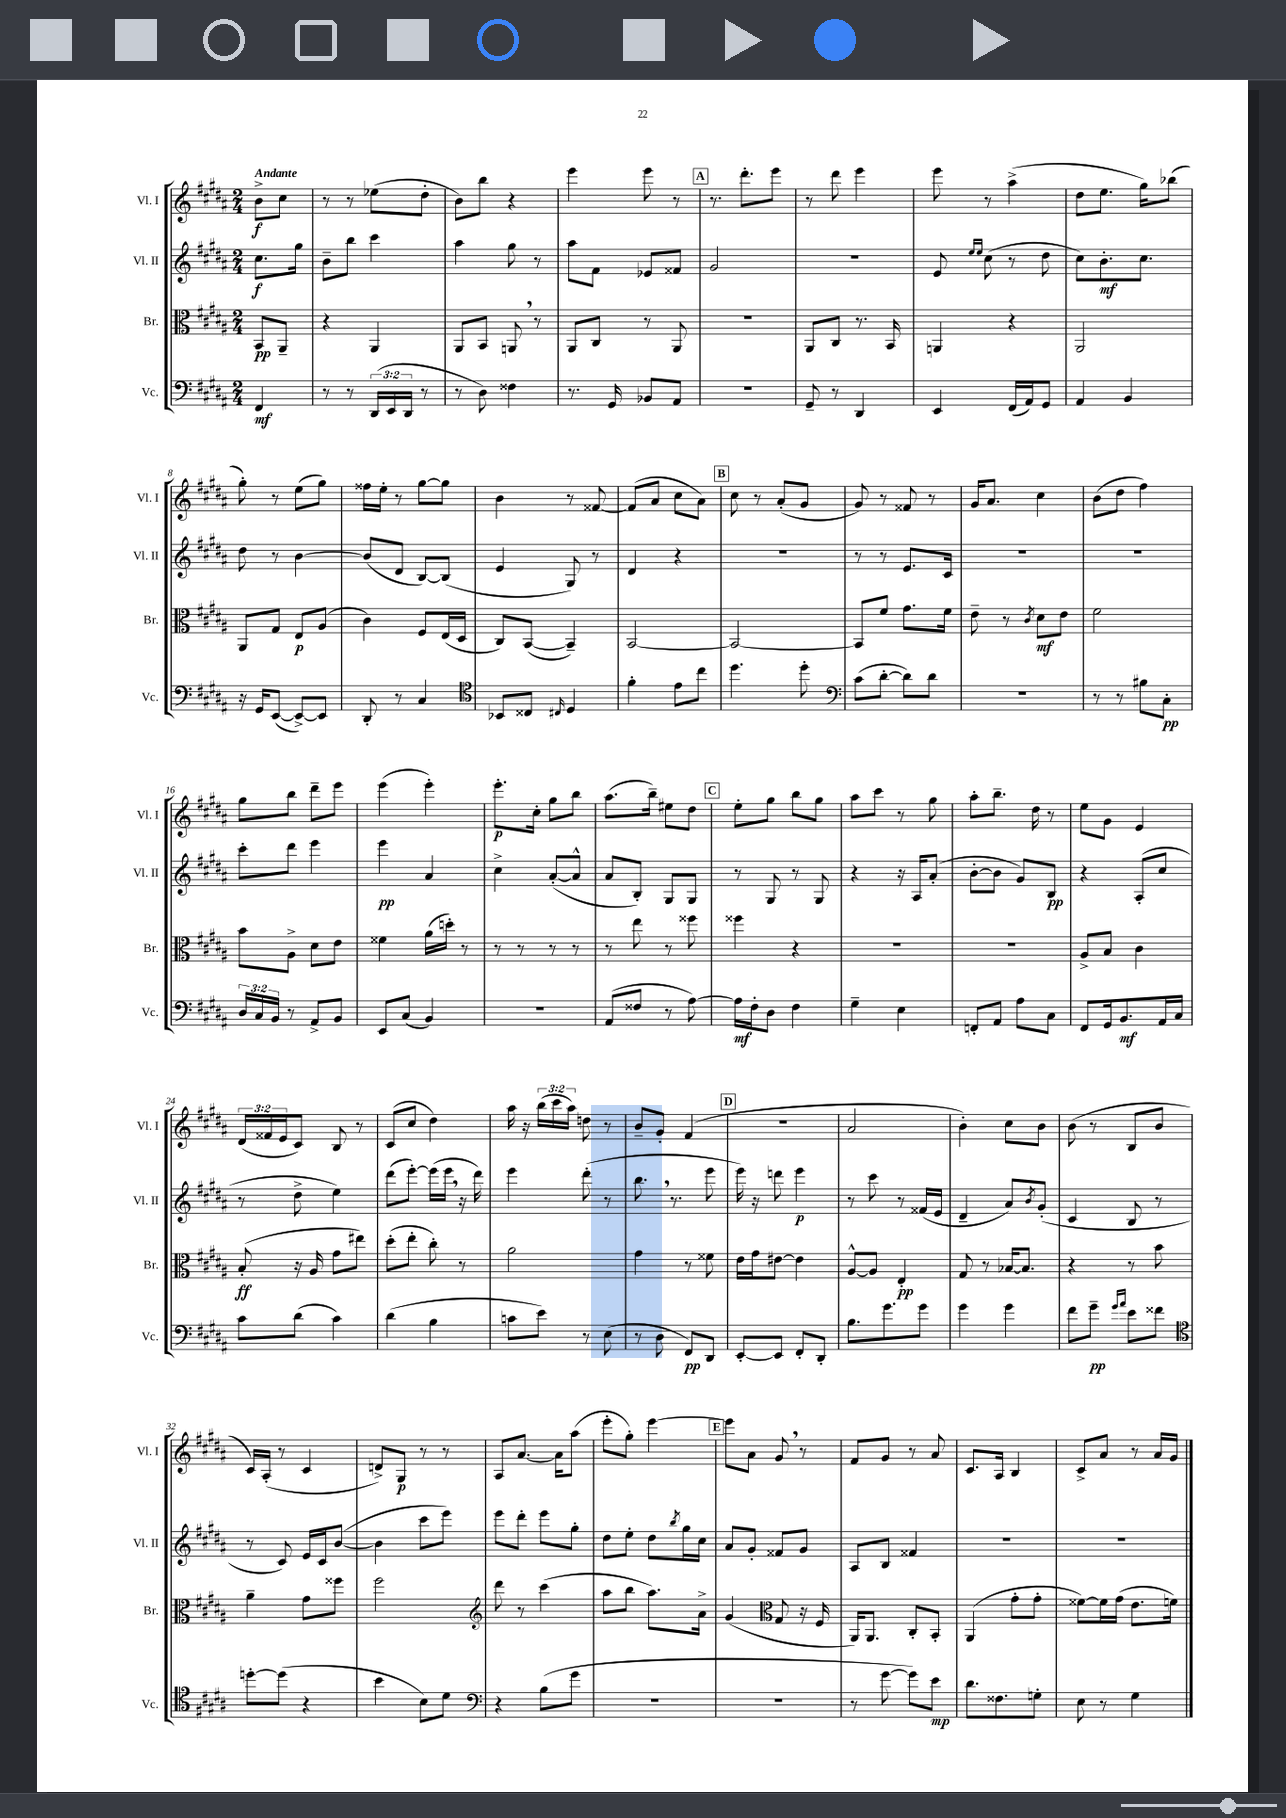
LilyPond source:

<<
\new StaffGroup <<
\new Staff = "s0" \with { instrumentName = "Vl. I" shortInstrumentName = "Vl. I" } {
    \clef treble \key b \major \numericTimeSignature \time 2/4 \override Staff.TupletNumber.text = #tuplet-number::calc-fraction-text \partial 4 \tempo "Andante"
    b'8->\f cis''8 |
    r8 r8 ees''8( dis''8-. |
    b'8) b''8 r4 |
    e'''4 e'''8 r8 |
    \mark \markup { \box "A" } r8. dis'''8.-. e'''8 |
    r8 dis'''8 e'''4 |
    e'''8 r8 ais''4->( |
    dis''8 e''8. gis''16) bes''8( |
    gis''8-.) r8 e''8( gis''8) |
    fisis''16 e''16-. r8 gis''8~ gis''8 |
    b'4 r8 fisis'8~ |
    fisis'8( ais'8 cis''8 ais'8) |
    \mark \markup { \box "B" } cis''8 r8 ais'8-.( gis'8 |
    gis'8) r8 fisis'8 r8 |
    gis'16 ais'8. cis''4 |
    b'8( dis''8 fis''4) |
    gis''8 b''8 dis'''8-- e'''8 |
    e'''4( e'''4-.) |
    e'''8.-.\p cis''16-. gis''8 b''8 |
    ais''8.( b''16--) eis''8 dis''8 |
    \mark \markup { \box "C" } e''8-. gis''8 b''8 gis''8 |
    ais''8 cis'''8 r8 gis''8 |
    ais''8-. b''8.-- dis''16 r8 |
    e''8 gis'8 e'4 |
    \tuplet 3/2 { dis'16( fisis'16 e'16 } cis'8) b8 r8 |
    cis'8( cis''8 dis''4) |
    ais''16 r16 \tuplet 3/2 { b''16( cis'''16 ais''16) } d''8 r8 |
    b'8-- gis'8-. fis'4( |
    \mark \markup { \box "D" } R2 |
    ais'2 |
    b'4-.) cis''8 b'8 |
    b'8( r8 b8 b'8 |
    cis'16) ais16-.( r8 cis'4 |
    d'8->) gis8\p r8 r8 |
    ais8 ais'8.~ ais'16 ais''8( |
    e'''8-. gis''8-.) e'''4~ |
    \mark \markup { \box "E" } e'''8 ais'8 gis'8 \breathe r8 |
    fis'8 gis'8 r8 ais'8 |
    cis'8. ais16 b4 |
    cis'8-> ais'8 r8 ais'16 gis'16 \bar "|." |
}
\new Staff = "s1" \with { instrumentName = "Vl. II" shortInstrumentName = "Vl. II" } {
    \clef treble \key b \major \numericTimeSignature \time 2/4 \partial 4
    cis''8.\f gis''16 |
    b'8-- b''8 cis'''4 |
    ais''4 gis''8 r8 |
    ais''8 fis'8 ees'8 fisis'8 |
    \mark \markup { \box "A" } gis'2 |
    r2 |
    e'8 \grace { e''16 e''16 } cis''8( r8 dis''8 |
    cis''8) b'8.-.\mf cis''8. |
    dis''8 r8 b'4~ |
    b'8( dis'8 b8~) b8( |
    e'4 gis8) r8 |
    dis'4 r4 |
    \mark \markup { \box "B" } R2 |
    r8 r8 e'8. cis'16 |
    R2 |
    R2 |
    cis'''8-. dis'''8 e'''4 |
    e'''4\pp ais'4 |
    cis''4-> ais'8~-.( ais'8-^ |
    ais'8 b8-.) gis8 gis8 |
    \mark \markup { \box "C" } r8 gis8 r8 gis8 |
    r4 r16 ais16 ais'8-.( |
    b'8~-. b'8 gis'8) b8\pp |
    r4 ais8-.( cis''8 |
    r8 dis''8-> e''4) |
    dis'''8( e'''8~-.) e'''16( e'''16 \breathe r16 dis'''16) |
    e'''4 dis'''8-.( r8 |
    b''8. \breathe r8. e'''8 |
    \mark \markup { \box "D" } e'''16) r16 d'''8 e'''4\p |
    r8 cis'''8 r8 fisis'16( e'16 |
    dis'4-- ais'8) \acciaccatura { b'8 } gis'8-.( |
    cis'4 b8 r8 |
    r8 cis'8) e'16 cis'16 b'8~( |
    b'4 cis'''8 e'''8) |
    e'''8 dis'''8-. e'''8 gis''8-. |
    dis''8 e''8-. dis''8 \acciaccatura { b''8 } gis''16 cis''16 |
    \mark \markup { \box "E" } ais'8 gis'8-. fisis'8 gis'8 |
    ais8 b8 fisis'4 |
    R2 |
    R2 \bar "|." |
}
\new Staff = "s2" \with { instrumentName = "Br." shortInstrumentName = "Br." } {
    \clef alto \key b \major \numericTimeSignature \time 2/4 \partial 4
    b,8\pp ais,8-- |
    r4 ais,4 |
    ais,8 b,8 a,8 \breathe r8 |
    ais,8 cis8 r8 ais,8 |
    \mark \markup { \box "A" } R2 |
    ais,8 cis8 r8. b,16 |
    a,4 r4 |
    ais,2 |
    ais,8 gis8 e8\p ais8( |
    cis'4) fis8 e16( dis16 |
    cis8) b,8~( b,4--) |
    b,2~ |
    \mark \markup { \box "B" } b,2~ |
    b,8 fis'8 gis'8. fis'16 |
    e'8-- r8 \acciaccatura { cis'8 } dis'8\mf e'8 |
    fis'2 |
    b'8 ais8-> dis'8 e'8 |
    fisis'4 ais'16( d''16-.) r8 |
    r8 r8 r8 r8 |
    r8 e''8 r8 fisis''8 |
    \mark \markup { \box "C" } fisis''4 r4 |
    R2 |
    R2 |
    ais8-> b8 cis'4 |
    b8-.\ff( r16 ais16 gis'8 eis''8) |
    dis''8-.( e''8-. cis''8-.) r8 |
    ais'2 |
    gis'4 r8 fisis'8 |
    \mark \markup { \box "D" } e'16 gis'16 eis'8~ eis'4 |
    ais8~-^ ais8 e4-.\pp |
    gis8 r8 bes16~ bes8. |
    r4 r8 b'8 |
    ais'4-- gis'8 fisis''8 |
    fis''2 |
    \clef treble dis'''8 r8 cis'''4( |
    ais''8 b''8 ais''8.) ais'16-> |
    \mark \markup { \box "E" } gis'4( \clef alto gis8 r16 fis16 |
    ais,16) ais,8. cis8-. b,8-. |
    ais,4( gis'8-. gis'8-. |
    fisis'8~) fisis'16 gis'16( e'8. f'16) \bar "|." |
}
\new Staff = "s3" \with { instrumentName = "Vc." shortInstrumentName = "Vc." } {
    \clef bass \key b \major \numericTimeSignature \time 2/4 \override Staff.TupletNumber.text = #tuplet-number::calc-fraction-text \partial 4
    fis,4\mf |
    r8 r8 \tuplet 3/2 { dis,16( e,16 dis,16 } r8 |
    r8 dis8) fisis4 |
    r8. gis,16 bes,8 ais,8 |
    \mark \markup { \box "A" } R2 |
    gis,8-- r8 dis,4 |
    e,4 fis,16( ais,16) gis,8 |
    ais,4 b,4 |
    r16 gis,16 e,8~( e,8~->) e,8 |
    dis,8-. r8 cis4 |
    \clef tenor bes,8 cisis8 \grace { cis16 } dis4 |
    fis'4-. e'8 cis''8 |
    \mark \markup { \box "B" } dis''4. dis''8-. |
    \clef bass cis'8( dis'8~-. dis'8) dis'8 |
    R2 |
    r8 r8 bis8 cis8-.\pp |
    \tuplet 3/2 { dis16 cis16 b,16 } r8 ais,8-> b,8 |
    e,8 cis8( b,4) |
    R2 |
    ais,8( fisis8 r8 ais8~) |
    \mark \markup { \box "C" } ais16\mf fis16-. dis8 fis4 |
    gis4-- e4 |
    f,8-. ais,8 ais8 cis8 |
    fis,8 gis,16 b,8.\mf ais,16 cis16 |
    cis'8 dis'8( cis'4) |
    dis'4( b4 |
    c'8 e'8) r8 e8( |
    r8 dis8 fis,8\pp) dis,8 |
    \mark \markup { \box "D" } e,8~-. e,8 fis,8-. dis,8-. |
    b8. gis'8. gis'8 |
    gis'4 gis'4 |
    fis'8 gis'8--\pp \grace { gis'16 ais'16 } e'8 fisis'8 |
    \clef tenor d''8~-. d''8( r4 |
    b'4 b8) dis'8 |
    \clef bass r4 b8( gis'8 |
    R2 |
    \mark \markup { \box "E" } R2 |
    r8 gis'8~ gis'8) e'8\mp |
    dis'8. fisis8. g8-. |
    e8 r8 gis4 \bar "|." |
}
>>
>>
